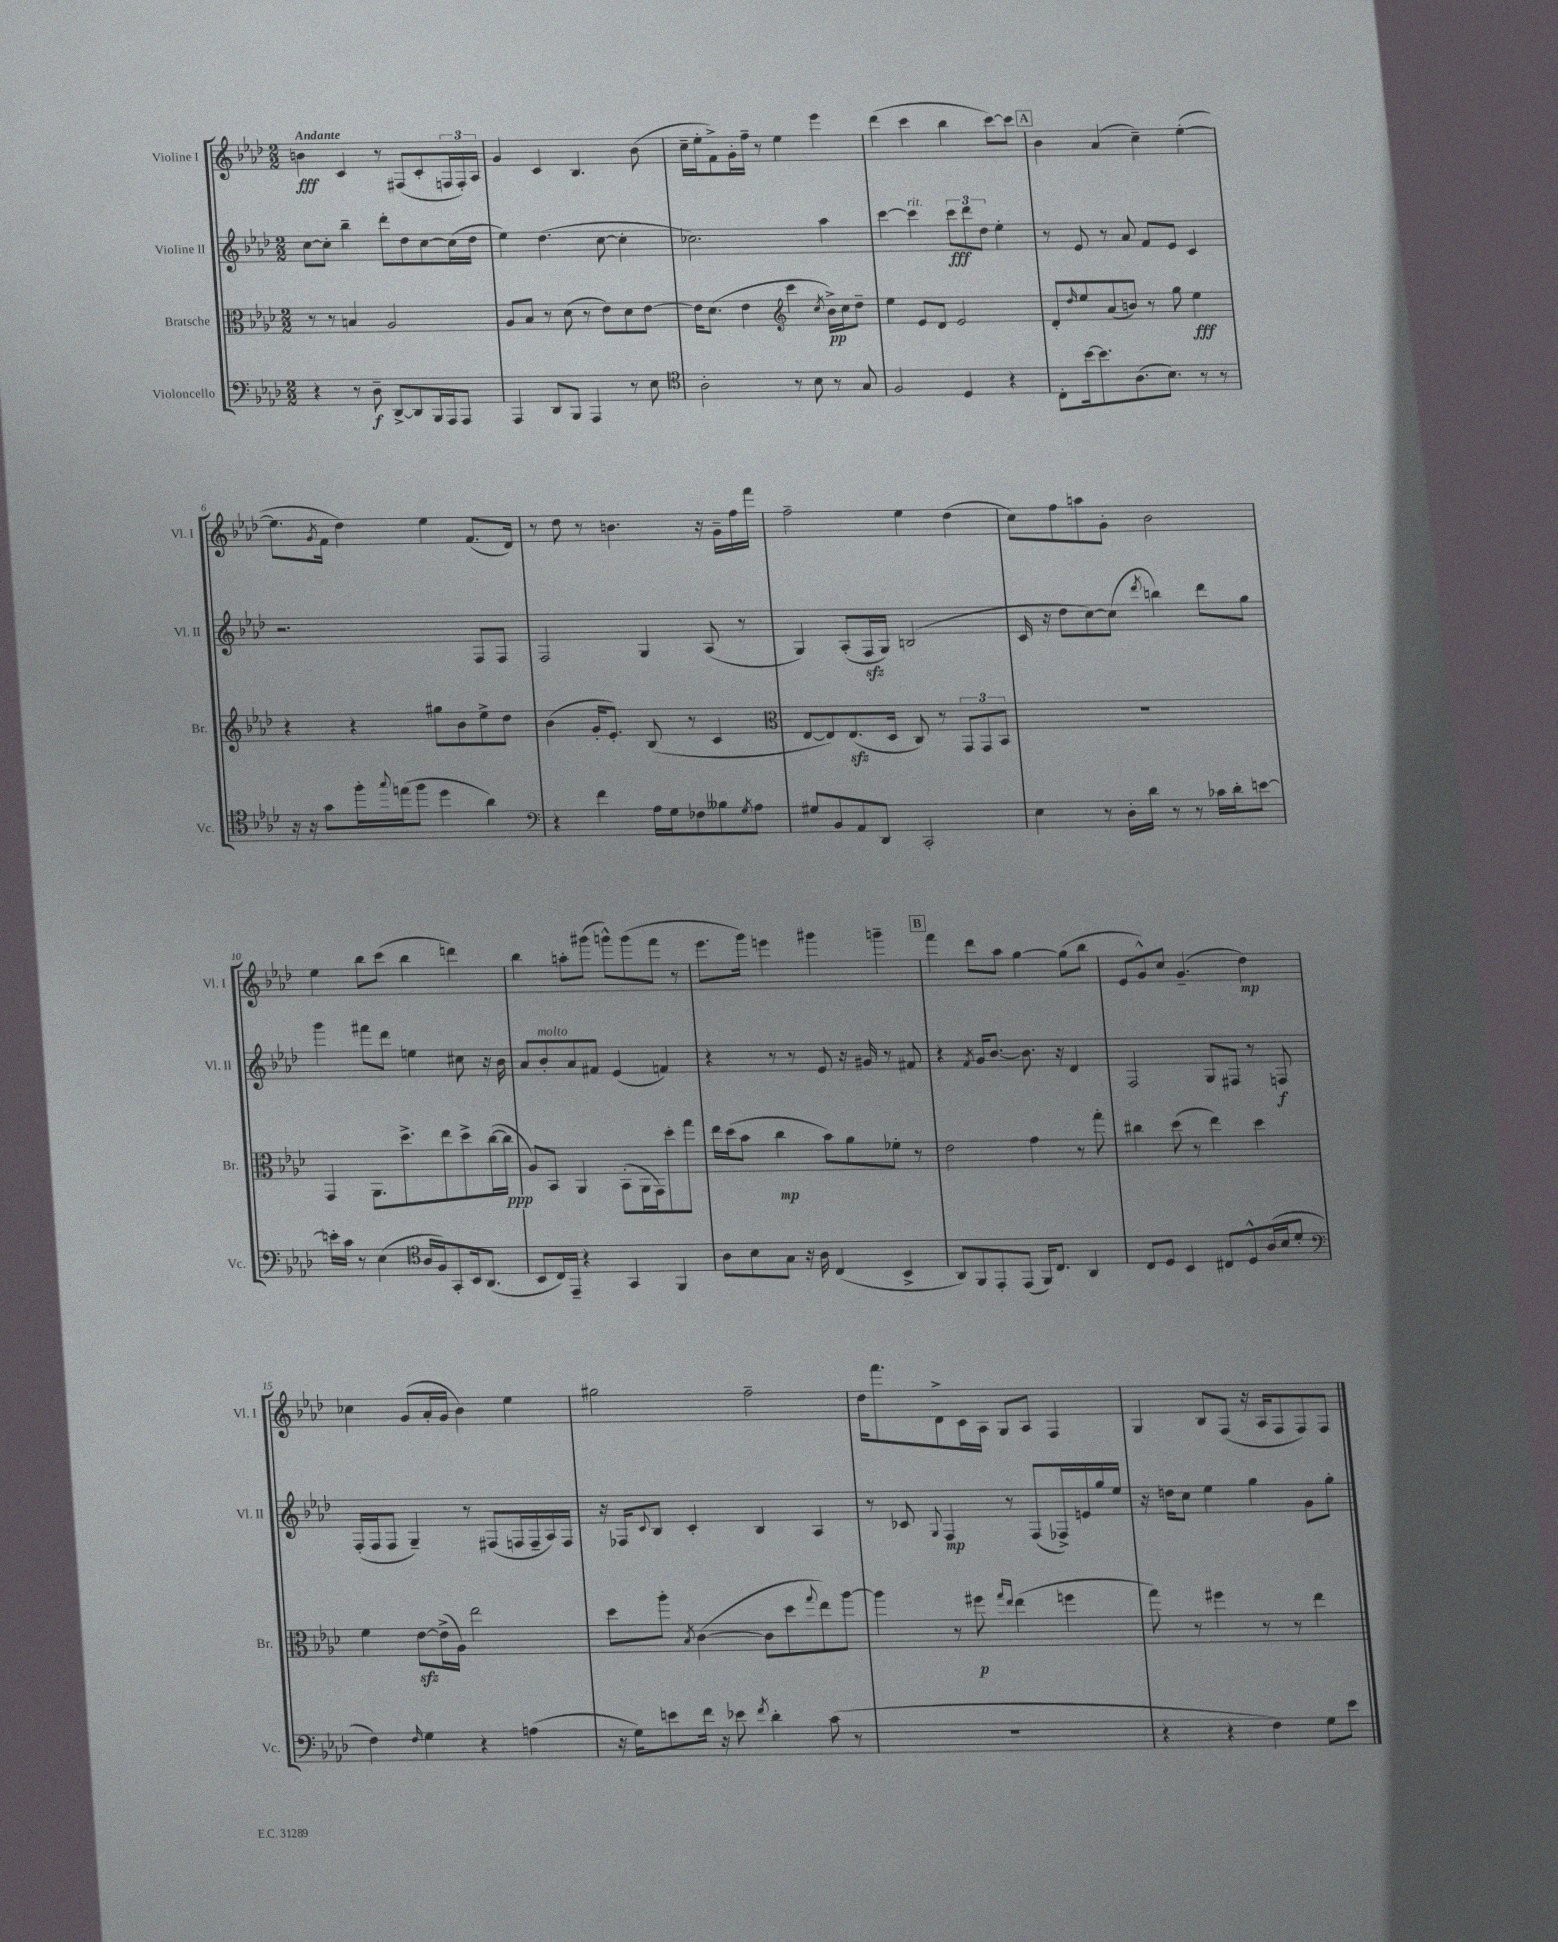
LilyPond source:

<<
\new StaffGroup <<
\new Staff = "s0" \with { instrumentName = "Violine I" shortInstrumentName = "Vl. I" } {
    \clef treble \key aes \major \numericTimeSignature \time 2/2 \tempo "Andante"
    b'4\fff c'4 r8 fis8( c'8-. \tuplet 3/2 { f16 f16-.) aes16 } |
    g'4 c'4 bes4. bes'8( |
    c''16-- ees''16-. f'8->) g'16-. f''16-- r8 ees''4 ees'''4 |
    des'''4( c'''4 bes''4 c'''8~) c'''8 |
    \mark \markup { \box "A" } bes'4 aes'4( c''4--) ees''4~-.( |
    ees''8. \acciaccatura { g'8 } f'16 des''4) ees''4 f'8.( des'16) |
    r8 des''8 r8 b'4. r16 g'16-- f''16 f'''16 |
    f''2-- ees''4 des''4( |
    c''8) f''8 a''8 g'8-. bes'2 |
    ees''4 bes''8 c'''8( bes''4 d'''4) |
    bes''4 a''8-. gis'''8( g'''8-^) g'''8( f'''8 r8 |
    ees'''8. g'''16) e'''4 gis'''4 g'''4-- |
    \mark \markup { \box "B" } f'''4 des'''8 aes''8 g''4~ g''8( bes''8 |
    ees'8 g'8-^) c''8 g'4.--( des''4\mp) |
    ces''4 g'8( aes'16-. g'16 bes'4) ees''4 |
    gis''2 f''2-- |
    des''16 f'''8. des'8-> c'16 aes16 g8 aes8 f4 |
    g4 bes8 f8( r16 aes16 f8 f8) f8 \bar "|." |
}
\new Staff = "s1" \with { instrumentName = "Violine II" shortInstrumentName = "Vl. II" } {
    \clef treble \key aes \major \numericTimeSignature \time 2/2
    c''8~ c''8-. bes''4-- des'''8-. des''8 c''8~ c''16( des''16 |
    ees''4) des''4.( c''8~ c''4-. |
    ces''2.) aes''4 |
    c'''4~ c'''4^\markup { \italic "rit." } \tuplet 3/2 { c'''8\fff des'''8 des''8 } ees''4-. |
    \mark \markup { \box "A" } r8 ees'8 r8 aes'8 f'8 ees'8 c'4 |
    r2. f8 f8 |
    f2 g4 aes8( r8 |
    g4) aes8-.( f16\sfz g16) b2( |
    c'16 r16 des''8 c''8~) c''8( \acciaccatura { des'''8 } b''4) des'''8 g''8 |
    g'''4 fis'''8 des'''8 e''4 cis''8 r16 bes'16 |
    aes'8 bes'8-.^\markup { \italic "molto" } aes'8 fis'8 ees'4( f'4) |
    r4 r8 r8 ees'8 r16 gis'16 r8 fis'8 |
    \mark \markup { \box "B" } r4 \acciaccatura { f'8 } g'16 bes'8.~ bes'8. r16 des'4 |
    f2 g8 fis8 r8 f8\f |
    f16-.( f16 f8 g4--) r8 fis8( f16 f16-- aes16) f16 |
    r16 fes16 \appoggiatura { c'8 } bes8 c'4-. bes4 aes4 |
    r8 ces'8 \appoggiatura { g8 } f4\mp r8 f8( fes16->) e'16 g''16 ees''16 |
    r16 d''16 c''8 ees''4 g''4 g'8 g''8-. \bar "|." |
}
\new Staff = "s2" \with { instrumentName = "Bratsche" shortInstrumentName = "Br." } {
    \clef alto \key aes \major \numericTimeSignature \time 2/2
    r8 r8 b4 aes2 |
    aes8 bes8 r8 des'8( r8 ees'8) des'8 ees'8~ |
    ees'16 des'8.( ees'4 \clef treble c'''4 \acciaccatura { c''8 } bes'16->\pp) c''16 des''8-- |
    ees''4 ees'8 des'8 ees'2 |
    \mark \markup { \box "A" } des'8-. \grace { des''16 } ees''8 aes'8( b'8) r8 g''8 ees''4\fff |
    r4 r4 gis''8 bes'8 ees''8-> des''8 |
    bes'4( g'16-. ees'8.-.) bes8( r8 c'4 |
    \clef alto ees8~ ees8) ees8.\sfz( des16 c8) r8 \tuplet 3/2 { g,8 g,8 bes,8 } |
    R1 |
    g,4 aes,8. des''8.-> ees''8 des''8-> c''16~( c''16\ppp |
    aes8) bes,8 aes,4 bes,8-.( aes,16 g,16) des''8-. g''8 |
    ees''16 des''16( bes'8 c''4\mp bes'8) aes'8 fes'8-. r8 |
    \mark \markup { \box "B" } ees'2 g'4 r8 g''8-. |
    cis''4 des''8( r8 ees''4) des''4 |
    f'4 ees'8~\sfz ees'16->( aes16) ees''2 |
    des''8 aes''8-. \acciaccatura { bes8 } c'4~( c'8 des''8 \appoggiatura { g''8 } ees''8) aes''8~ |
    aes''4 r8 fis''8\p \grace { g''16 ees''16 } ees''4( f''4 |
    g''8) r8 fis''4 r8 r8 ees''4 \bar "|." |
}
\new Staff = "s3" \with { instrumentName = "Violoncello" shortInstrumentName = "Vc." } {
    \clef bass \key aes \major \numericTimeSignature \time 2/2
    r4 r8 des8--\f des,8~-> des,8 bes,,16 aes,,16 aes,,8 |
    aes,,4 des,8 bes,,8 aes,,4 r8 ees8 |
    \clef tenor aes2-. r8 bes8 r8 g8 |
    f2 des4 r4 |
    \mark \markup { \box "A" } c8-. bes'16~ bes'8. aes8.( bes8.) r8 r8 |
    r16 r16 g'8 f''16-. \appoggiatura { g''8 } e''16( f''8 des''4 aes'4) |
    \clef bass r4 f'4 aes16 g16 fes8 beses8 \acciaccatura { g8 } aes8 |
    gis8 bes,8 aes,8 des,8 c,2-. |
    ees4 r8 des16-. des'16 r8 r8 ces'16 des'16-. e'8~ |
    e'16-. c'16 r8 ees4( \clef tenor aes16 f16) g,8-. bes,16 aes,8.( |
    bes,8 c16) ees,16-- r4 g,4 f,4 |
    aes8 bes8 g8 r16 aes16 c4( bes,4-> |
    \mark \markup { \box "B" } aes,8) f,8 ees,8-. ees,8( f,16) c8. aes,4 |
    c8 des8 bes,4 cis8 des8-^ aes16( bes16 des'8-. |
    \clef bass f4) \grace { f16 } g4 r4 a4( |
    r16 g16) e'8 f'16 r16 ees'8 \acciaccatura { f'8 } des'4-. c'8( r8 |
    R1 |
    r4 r4 f4) g8 ees'8 \bar "|." |
}
>>
>>
